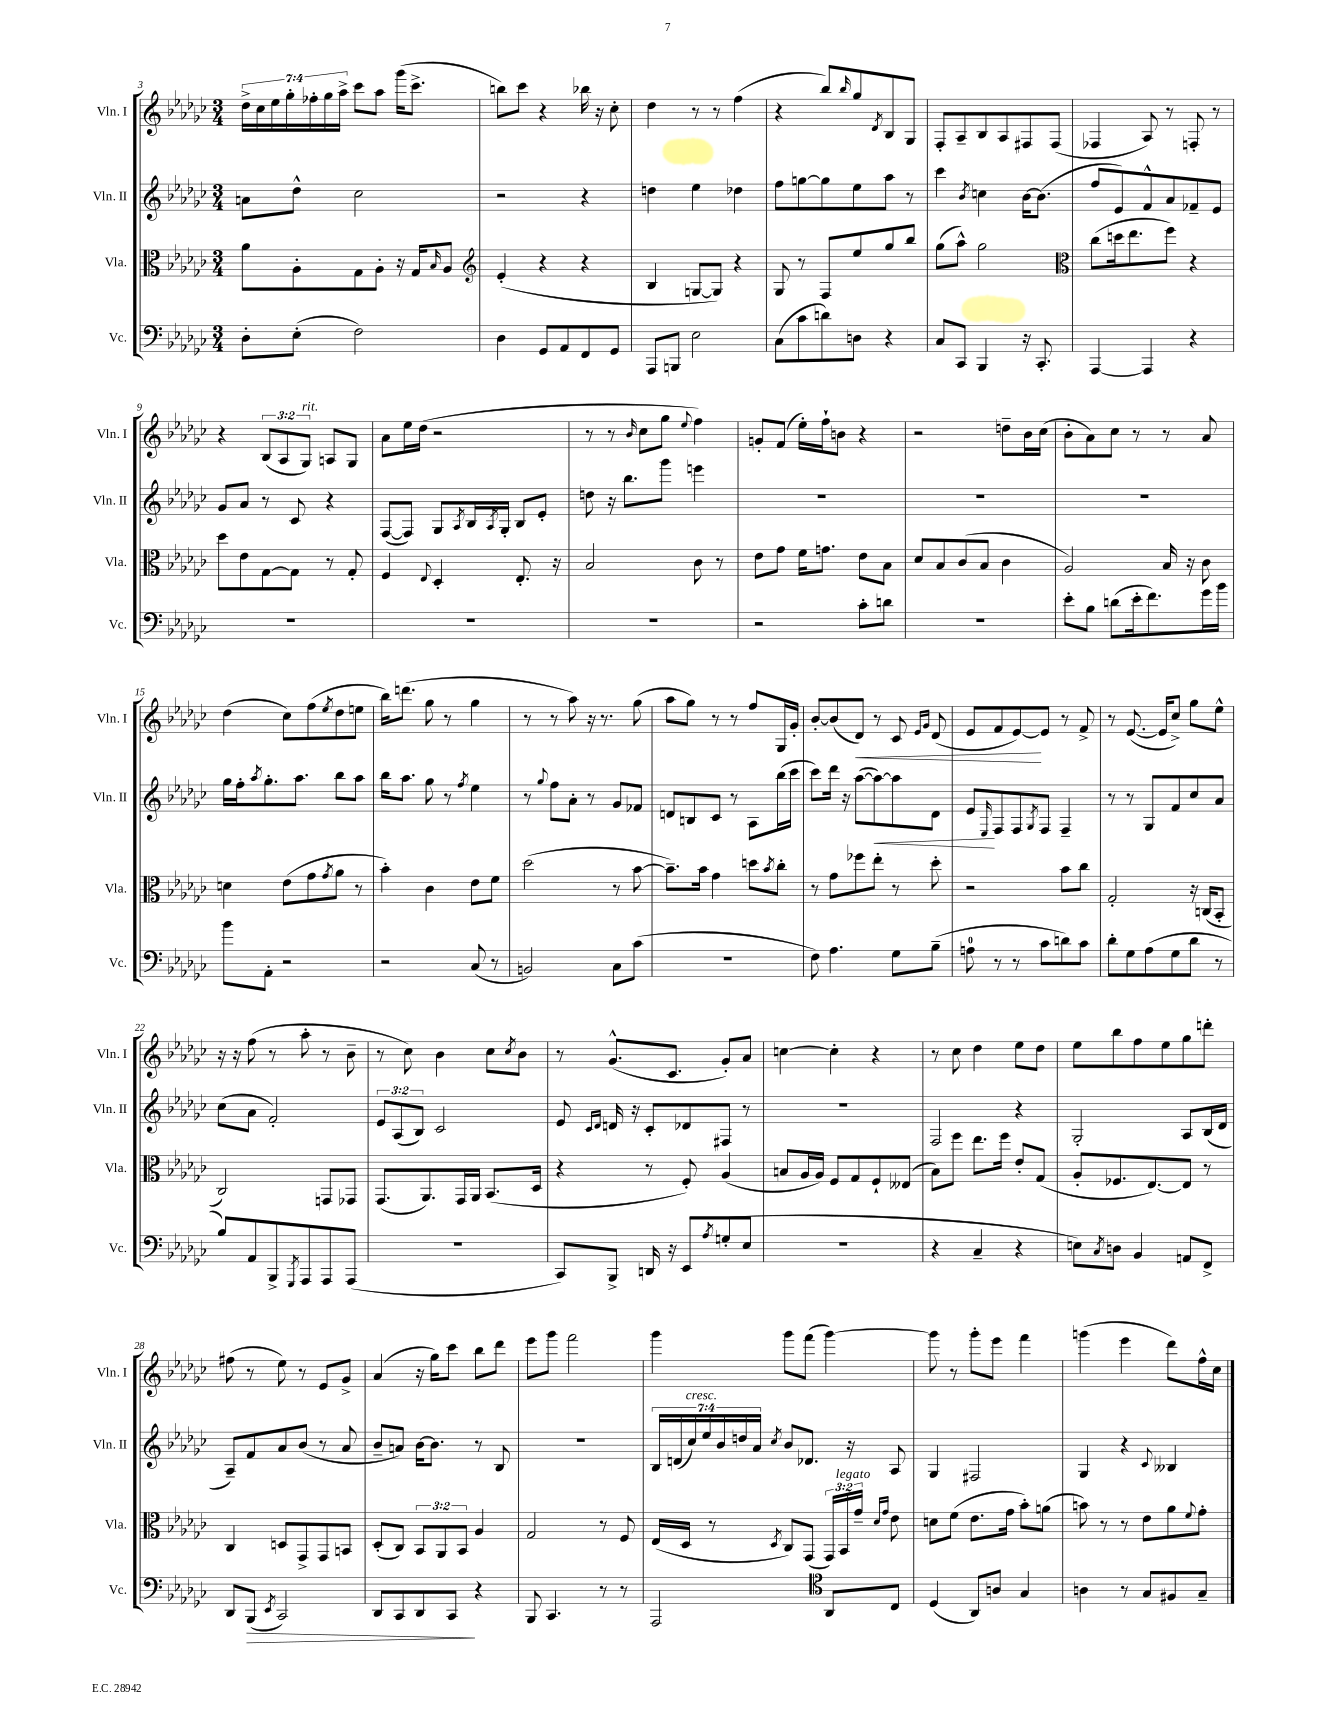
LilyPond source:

<<
\new StaffGroup <<
\new Staff = "s0" \with { instrumentName = "Vln. I" shortInstrumentName = "Vln. I" } {
    \clef treble \key ges \major \numericTimeSignature \time 3/4 \override Staff.TupletNumber.text = #tuplet-number::calc-fraction-text
    \tuplet 7/4 { des''16-> ces''16 ees''16 ges''16-. fes''16-. ges''16 aes''16-> } ces'''8 aes''8 ges'''16( ces'''8.-> |
    b''8) ces'''8 r4 bes''16 r16 ces''8-. |
    des''4 r8 r8 f''4( |
    r4 bes''8) \grace { bes''16 } ges''8 \acciaccatura { des'8 } bes8 ges8 |
    f8-. aes8-- bes8 aes8 fis8 fis8( |
    fes4 aes8) r8 f8-. r8 |
    r4 \tuplet 3/2 { bes8( aes8 ges8^\markup { \italic "rit." }) } a8 ges8 |
    aes'8 ees''16 des''16( r2 |
    r8 r8 \grace { bes'16 } ces''8 ges''8 \appoggiatura { ees''8 } f''4) |
    g'8-. f'8( ees''16-.) f''16-! b'8 r4 |
    r2 d''8-- bes'16 ces''16( |
    bes'8-. aes'8) ces''8 r8 r8 aes'8 |
    des''4( ces''8) f''8( \acciaccatura { ees''8 } des''8 e''8 |
    bes''16) d'''8.( ges''8 r8 ges''4 |
    r8 r8 aes''8) r16 r8. ges''8( |
    aes''8 ges''8) r8 r8 f''8 ges16 ges'16-. |
    bes'8~-. bes'8( des'8\<) r8 ces'8 \grace { ees'16 ges'16 } des'8( |
    ees'8 f'8 ees'8~\!) ees'8 r8 f'8-> |
    r8 ees'8.~( ees'16 ces''8->) ges''8 ees''8-^ |
    r16 r16 f''8( r8 aes''8-. r8 bes'8-- |
    r8 ces''8) bes'4 ces''8 \acciaccatura { ces''8 } bes'8 |
    r8 ges'8.-^( ces'8. ges'8-.) aes'8 |
    c''4~ c''4-. r4 |
    r8 ces''8 des''4 ees''8 des''8 |
    ees''8 bes''8 f''8 ees''8 ges''8 d'''8-. |
    fis''8( r8 ees''8) r8 ees'8 ges'8-> |
    aes'4( r16 ges''16) ces'''8 bes''8 des'''8 |
    ees'''8 ges'''8 f'''2 |
    ges'''4 ges'''8 f'''8( ges'''4~) |
    ges'''8 r8 ges'''8-. ees'''8 f'''4 |
    g'''4( ees'''4 des'''8) f''16-^ ces''16 \bar "|." |
}
\new Staff = "s1" \with { instrumentName = "Vln. II" shortInstrumentName = "Vln. II" } {
    \clef treble \key ges \major \numericTimeSignature \time 3/4 \override Staff.TupletNumber.text = #tuplet-number::calc-fraction-text
    a'8 des''8-^ ces''2 |
    r2 r4 |
    d''4 ees''4 des''4 |
    f''8 g''8~ g''8 ees''8 aes''8 r8 |
    ces'''4 \acciaccatura { bes'8 } c''4 bes'16~ bes'8.( |
    f''8 ees'8) f'8-^ aes'8 fes'8-- ees'8 |
    ges'8 aes'8 r8 ces'8 r4 |
    f8~( f8) ges8 \acciaccatura { aes8 } bes16 \acciaccatura { aes8 } ges16-. bes8 ees'8-. |
    d''8 r16 bes''8. ges'''8 e'''4 |
    R2. |
    R2. |
    R2. |
    ges''16 f''16-. \acciaccatura { aes''8 } ges''8.-. aes''8. bes''8 aes''8 |
    bes''16 aes''8. ges''8 r8 \acciaccatura { f''8 } ees''4 |
    r8 \appoggiatura { ges''8 } f''8 aes'8-. r8 ges'8 fes'8 |
    d'8 b8 ces'8 r8 aes8 bes''16( ces'''16 |
    ces'''8) des'''16 r16 aes''8~( aes''8~\<) aes''8 des'8 |
    ees'8\! \grace { ees16 } f8 f8 \acciaccatura { ges8 } f8 f4-- |
    r8 r8 ges8 f'8 ces''8 aes'8 |
    ces''8( aes'8 f'2-.) |
    \tuplet 3/2 { ees'8 aes8( bes8) } ces'2 |
    ees'8 \grace { ces'16 des'16 } d'16 r16 ces'8-. des'8 fis8 r8 |
    R2. |
    f2 r4 |
    ges2-. aes8 bes16( des'16 |
    aes8--) f'8 aes'8 bes'8( r8 aes'8 |
    bes'8-- a'8) bes'16~ bes'8. r8 bes8 |
    R2. |
    \tuplet 7/4 { bes16 d'16( ces''16^\markup { \italic "cresc." }) ees''16 bes'16 d''16 aes'16 } \acciaccatura { ces''8 } bes'8 des'8. r16 aes8 |
    ges4 fis2 |
    ges4 r4 \appoggiatura { ces'8 } beses4 \bar "|." |
}
\new Staff = "s2" \with { instrumentName = "Vla." shortInstrumentName = "Vla." } {
    \clef alto \key ges \major \numericTimeSignature \time 3/4 \override Staff.TupletNumber.text = #tuplet-number::calc-fraction-text
    aes'8 aes8-. ges8 aes8-. r16 ges16 \grace { bes16 } aes8 |
    \clef treble ees'4-.( r4 r4 |
    bes4 g8~ g8) r4 |
    ges8 r8 f8 ees''8 ges''8 bes''8 |
    ges''8( aes''8-^) ges''2 |
    \clef alto ces''8( d''16 ees''8. f''8) r4 |
    des''8 ees'8 ges8~ ges8 r8 ges8-. |
    f4 \appoggiatura { ees8 } des4-. ees8.-. r16 |
    bes2 ces'8 r8 |
    ees'8 ges'8 f'16 g'8. ees'8 bes8 |
    des'8 bes8 ces'8( bes8 ces'4 |
    aes2) bes16 r16 ces'8 |
    d'4 ees'8( ges'8 \acciaccatura { ges'8 } aes'8 r8 |
    bes'4-.) ces'4 ees'8 f'8 |
    des''2( r8 bes'8~ |
    bes'8.--) bes'16 ges'4 d''8 \acciaccatura { bes'8 } ces''8-. |
    r8 ges'8 fes''8 ees''8-. r8 des''8-. |
    r2 bes'8 ces''8 |
    ges2-. r16 c16( bes,8-. |
    ces2) g,8 ges,8 |
    ges,8.( aes,8.) ges,16 aes,16 bes,8.( des16 |
    r4 r8 f8-.) aes4( |
    b8 aes16 aes16) f8 ges8 f8-! eeses8( |
    bes8) f''8 ees''8. f''16 ees'8-. ges8( |
    aes8-. fes8. ees8.~) ees8 r8 |
    ces4 d8 ges,8-> ges,8 b,8 |
    des8-.( ces8) \tuplet 3/2 { bes,8 aes,8 bes,8 } aes4 |
    ges2 r8 f8 |
    ees16( des16 r8 \acciaccatura { des8 } ces8) ges,8( \tuplet 3/2 { ges,16) bes,16^\markup { \italic "legato" } ges'16-- } \grace { des'16 ges'16 } ees'8 |
    d'8 f'8( ees'8. ges'16 bes'8-.) a'8( |
    b'8) r8 r8 ees'8 aes'8 \appoggiatura { f'8 } ges'8-. \bar "|." |
}
\new Staff = "s3" \with { instrumentName = "Vc." shortInstrumentName = "Vc." } {
    \clef bass \key ges \major \numericTimeSignature \time 3/4
    des8-. ees8-.( f2) |
    des4 ges,8 aes,8 f,8 ges,8 |
    aes,,8 b,,8 ees2 |
    ces8( ces'8 d'8) d8 r4 |
    ces8 ces,8 bes,,4 r16 ces,8.-. |
    aes,,4~ aes,,4 r4 |
    R2. |
    R2. |
    R2. |
    r2 ces'8-. d'8 |
    R2. |
    ees'8-. bes8 d'8( ees'16-. f'8.) ges'16 bes'16 |
    bes'8 aes,8-. r2 |
    r2 ces8( r8 |
    b,2) ces8 ces'8( |
    R2. |
    f8) aes4. ges8 bes8--( |
    a8-0 r8 r8 ces'8 d'8) ces'8 |
    des'8-. ges8 aes8( ges8 des'8 r8 |
    bes8) aes,8 bes,,8-> \acciaccatura { ges,,8 } aes,,8 aes,,8 aes,,8( |
    R2. |
    ces,8) bes,,8-> d,16 r16 ees,8 \acciaccatura { aes8 } g8-.( ees8 |
    R2. |
    r4 ces4-- r4 |
    e8) \acciaccatura { ces8 } d8 bes,4 a,8 f,8-> |
    des,8 bes,,8\>( \acciaccatura { ees,8 } ces,2) |
    des,8 ces,8 des,8 ces,8\! r4 |
    bes,,8 ces,4. r8 r8 |
    aes,,2 \clef tenor aes,8 ces8 |
    des4( aes,8) a8 ges4 |
    a4 r8 ges8 fis8 ges8-- \bar "|." |
}
>>
>>
\layout { \context { \Score currentBarNumber = #3 } }
